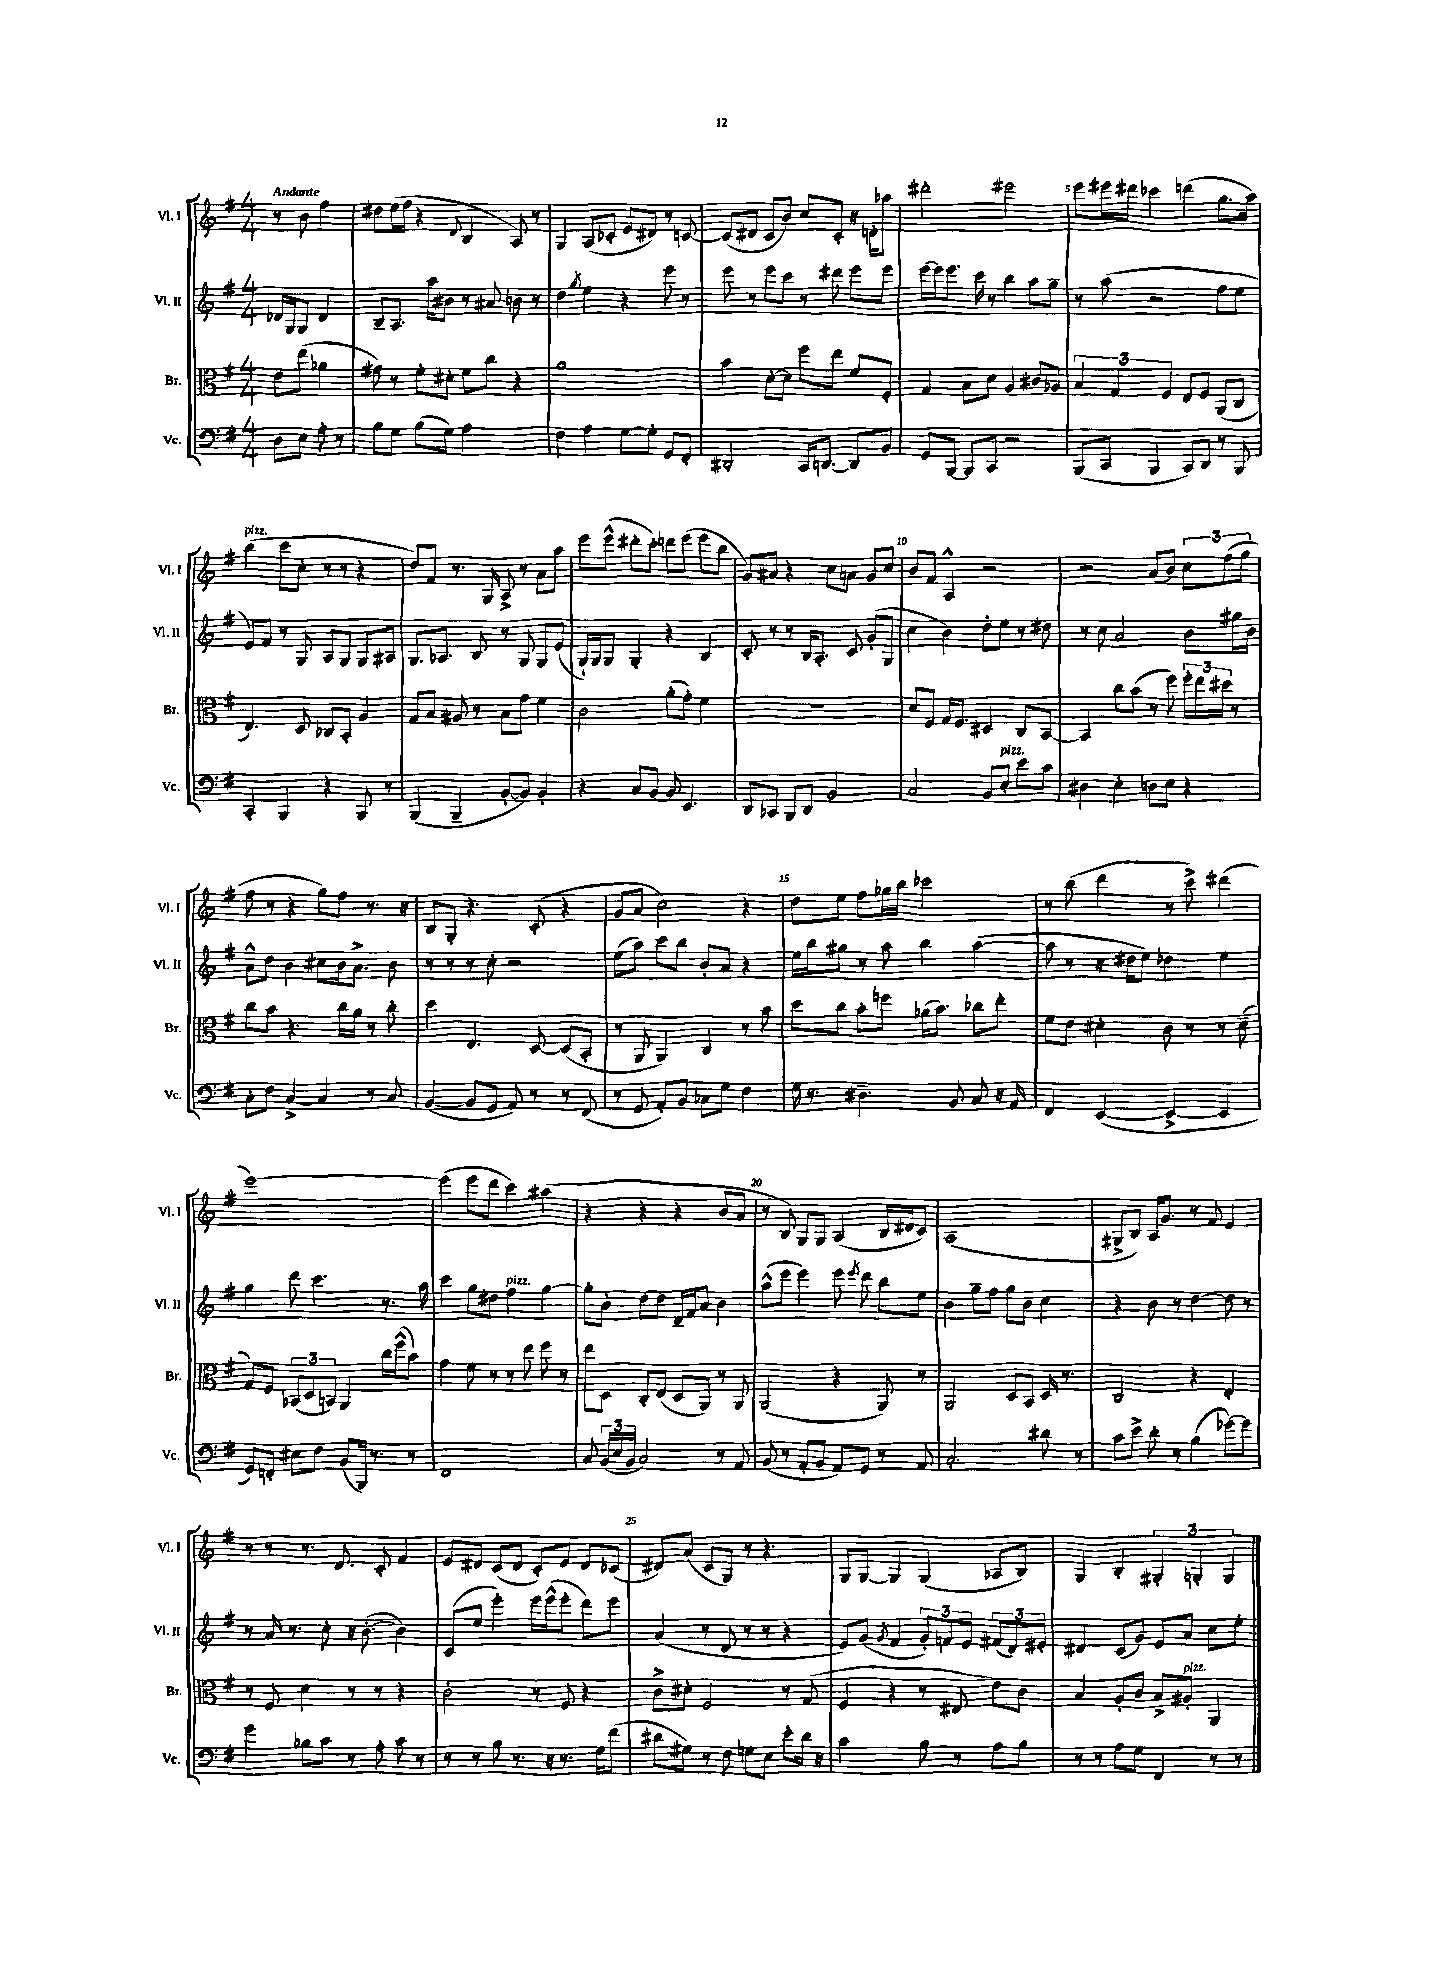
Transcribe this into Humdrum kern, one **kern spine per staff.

**kern	**kern	**kern	**kern
*part4	*part3	*part2	*part1
*staff4	*staff3	*staff2	*staff1
*I"Vc.	*I"Br.	*I"Vl. II	*I"Vl. I
*I'Vc.	*I'Br.	*I'Vl. II	*I'Vl. I
*clefF4	*clefC3	*clefG2	*clefG2
*k[f#]	*k[f#]	*k[f#]	*k[f#]
*M4/4	*M4/4	*M4/4	*M4/4
=	=	=	=
!	!	!	!LO:TX:a:B:t=Andante
8D\L	8e\L	16d-X/LL	8r
.	.	16G/J	.
8E\J	(8ee\J	8G/J	8b\
8A'\	4a-X\	4d-/	4ff#\
8r	.	.	.
=1	=1	=1	=1
8B\L	8g#X\)	8B~/L	8dd#X\L
8G\J	8r	8.A/J	(16ee\L
.	.	.	16ff#\JJ
(8B\L	8f#'\L	.	4r
.	.	16aa\KL	.
8G\J)	8d#X'\J	8b#X\J	.
.	.	.	8qqd/
2A\	8f#\L	8r	4B/
.	8cc\J	8a#X/	.
.	4r	8bn\	8A/)
.	.	8r	8r
=2	=2	=2	=2
4F#\	1a	4dd\	4G/
.	.	8qgg/	.
4A\	.	4ee\	(8A/L
.	.	.	8c-X'/J
[8G\L	.	4r	8e/L
8G'\J]	.	.	8d#X/J)
8GG/L	.	8eee\	8r
8FF#'/J	.	8r	[8cn/
=3	=3	=3	=3
2DD#X'/	4b\	8eee\	(8c/L]
.	.	8r	8d#X/J
.	[8d'\L	8eee\L	8c/L
.	8d\J]	8ccc\J	8b/J)
16CC/KL	8ff#\L	8r	8cc/L
[8.DDn/J	.	.	.
.	8ee\J	8ddd#X\	8c'/J
8DD/L]	8f#/L	8eee\L	16r
.	.	.	16dn'\KL
8BB/J	8F#'/J	8eee\J	8aa-X\J
=4	=4	=4	=4
8GG/L	4G/	[16eee\LL	2ddd#X'\
.	.	16eee\J]	.
[8BBB/J	.	8.eee\J	.
8BBB/L]	8B\L	.	.
.	.	16ccc\	.
8CC/J	8d\J	8r	.
2r	4A/	4bb\	2eee#X\
.	8c#X/L	8aa\L	.
.	8A-X/J	8gg~\J	.
=5	=5	=5	=5
(8BBB/L	6B/	8r	8eee\L
8CC/J	.	(8aa\	16eee#X\L
.	6G/	.	.
.	.	.	16ddd#X\JJ
4BBB/	.	2r	4ccc-X\
.	6F#/	.	.
8CC/L)	8E/L	.	(4dddn\
8DD/J	8F#/J	.	.
8r	(8AA/L	8ff#\L	8.gg\L
8BBB/	8C/J	8ee\J	.
.	.	.	16aa\Jk)
!!LO:LB:g=z
=6	=6	=6	=6
!	!	!	!LO:TX:a:i:t=pizz.
4CC'/	4.E/)	8e/L)	(4bb\
.	.	8f#/J	.
4BBB/	.	8r	8ccc\L
.	8D/	8G/	8cc'\J
4r	8C-X/L	8A/L	8r
.	8BB'/J	8G/J	8r
8BBB/	4A/	8G/L	4r
8r	.	8A#X/J	.
=7	=7	=7	=7
(4BBB/	8G/L	8.G/L	8dd/L)
.	8B/J	.	8f#/J
.	.	8.A-X/J	.
4BBB~/	8A#X/	.	8.r
.	8r	8B/	.
.	.	.	16G/
[8BB'/L	8B\L	8r	8A^/
8BB/J])	8g\J	8G/	8r
4BB'/	4f#\	8G/L	8a\L
.	.	(8e/J	8aa\J
=8	=8	=8	=8
4r	2c\	16G`/LL)	8eee\L
.	.	16G/J	.
.	.	8G/J	(8eee^^\J
8C/L	.	4G'/	8ddd#X'\L
[8BB/J	.	.	8ccc'\J)
8BB/]	(8a'\L	4r	8dddn\L
4.EE/	8g'\J)	.	(8eee\J
.	4f#\	4B/	8eee\L
.	.	.	8bb\J
=9	=9	=9	=9
8DD/L	1r	8c'/	8g/L)
8CC-X/J	.	8r	8a#X/J
8BBB/L	.	8r	4r
8DD/J	.	16B/KL	.
.	.	8.A'/J	.
2BB/	.	.	8cc\L
.	.	8c/	8an\J
.	.	(8g'/L	8g/L
.	.	8G/J	8cc/J
=10	=10	=10	=10
2C/	8d/L	4cc\	8b/L
.	8F#/J	.	8f#/J
.	16G/KL	4b\)	4A^^/
.	8.F#/J	.	.
8BB/L	4D#X/	8dd'\L	2r
!LO:TX:a:i:t=pizz.	!	!	!
8E'/J	.	8ee\J	.
8e\L	8C/L	8r	.
8c\J	[8BB/J	8dd#X\	.
=11	=11	=11	=11
4D#X\	4BB/]	8r	2r
.	.	8cc\	.
4E'\	8cc\L	2a/	.
.	(8b\J	.	.
8Dn\L	8r	.	(8a/L
8E\J	8ff#\)	.	8b/J)
4r	24ff#'\LL	8b\L	12cc\L
.	24ee\	.	.
.	24dd#X\JJ	.	(12ff#\
.	8r	16gg#X\L	.
.	.	.	12gg\J
.	.	16b\JJ	.
!!LO:LB:g=z
=12	=12	=12	=12
8C'\L	8cc\L	8a^^\L	8ff#\
8F#\J	8b\J	8dd\J	8r
[4C^/	4.r	4b\	4r
4C/]	.	8cc#X\L	8gg\L)
.	16cc\LL	16b\k	8ff#\J
.	16a\JJ	8.a^\J	.
8r	8r	.	8.r
8C/	8cc'\	8b\	.
.	.	.	16r
=13	=13	=13	=13
([4BB/	4dd\	8r	8B/L
.	.	8r	8G'/J
8BB/L]	4.E/	8r	4.r
8GG/J	.	8cc'\	.
8AA/)	.	2r	.
8r	[8D/	.	(8c'/
8r	(8D/L]	.	4r
(8FF#/	8BB'/J	.	.
=14	=14	=14	=14
8r	8r	(8ee\L	8g/L
8GG/	8AA/	8aa\J)	8a/J
8AA'/L)	4AA/)	8ccc\L	2cc\)
8BB/J	.	8bb\J	.
8C-X\L	4C/	8b'/L	.
8G\J	.	8a/J	.
4F#\	8r	4r	4r
.	8b\	.	.
=15	=15	=15	=15
16G\	8dd\L	16ee\LL	8dd\L
8.r	.	16bb\J	.
.	8cc\J	8gg#X\J	8ee\J
4.D#X~\	8b'\L	8r	8ff#\L
.	8ffn\J	8aa\	16gg-X\L
.	.	.	16bb\JJ
.	(16a-X\KL	4bb\	2ccc-X\
.	8.b\J)	.	.
8BB/	.	.	.
8C/	8cc-X\L	([4aa\	.
16r	8ee'\J	.	.
16AA/	.	.	.
=16	=16	=16	=16
4FF#/	8f#\L	8aa\]	8r
.	8e\J	8r	(8bb\
([4EE/	4d#X'\	16r	4ddd\
.	.	16dd#X\KL	.
.	.	8ee\J)	.
4EE^/_	8c\	4dd-X\	8r
.	8r	.	8ccc^\)
4EE/]	8r	4ee\	(4ddd#X\
.	(8d#~\	.	.
!!LO:LB:g=z
=17	=17	=17	=17
8GG/L)	8G/L)	4gg\	[1eee)
8FFn'/J	8F#/J	.	.
8E#X\L	(12BB-X/L	8ddd\	.
.	12D/	.	.
8F#\J	.	4.ccc\	.
.	12BBn/J)	.	.
(8BB/L	4AA/	.	.
16BBB/Jk)	.	.	.
8.r	.	.	.
.	16cc\LL	8.r	.
.	(16ff#^^\J	.	.
8r	8b\J)	.	.
.	.	16aa\	.
=18	=18	=18	=18
1FF#	4g\	4ccc\	(4eee\]
.	8f#\	8gg\L	8eee\L
.	8r	8dd#X\J	8ddd\J
!	!	!LO:TX:a:i:t=pizz.	!
.	8r	4ff#\	4ccc\)
.	8ee\	.	.
.	8ff#\	[4gg\	(4aa#X\
.	8r	.	.
=19	=19	=19	=19
8C/	8ee\L	8gg'\L]	4r
(24BB/LL	8D\J	8b'\J	.
24E/	.	.	.
24BB/JJ	.	.	.
2C/)	8C'/L	[8dd\L	4r
.	(8E/J	8dd\J]	.
.	8D/L	16d~/LL	4r
.	.	16f#/J	.
.	8AA/J)	8a/J	.
8r	8r	4b\	8b/L
8AA/	8AA/	.	8a/J
=20	=20	=20	=20
(8BB/	(2AA/	(8aa^^\L	8r
8r	.	8eee\J	8B/)
8AA'/L	.	4eee\)	8G/L
8BB/J	.	.	8G/J
8AA/L)	4r	8eee\	(4A/
.	.	8qeee/	.
8GG/J	.	8ddd\	.
8r	8AA/)	8bb\L	16B/LL
.	.	.	16d#X/J
8AA/	8r	8ee\J	8c/J)
=21	=21	=21	=21
2.C'/	2AA/	4b\	(1A
.	.	8gg~\L	.
.	.	8ff#\J	.
.	8D/L	8gg\L	.
.	8BB/J	8b\J	.
8d#X\	16D/	4cc\	.
.	8.r	.	.
8r	.	.	.
=22	=22	=22	=22
8c\L	2C/	4r	8G#X^/L
8e^\J	.	.	8B/J)
8d'\	.	8b\	16A/KL
.	.	.	8.g/J
8r	.	8r	.
(4B\	4r	[4dd\	8r
.	.	.	8f#/
[8g-X\L)	4E'/	8dd\]	4e/
8g-\J]	.	8r	.
!!LO:LB:g=z
=23	=23	=23	=23
4g\	8r	8r	8r
.	8F#/	16a/	8r
.	.	8.r	.
8B-X\L	4d\	.	8.r
8c\J	.	8cc'\	.
.	.	.	8.d/
8r	8r	16r	.
.	.	([8.b'\	.
8A'\	8r	.	8c'/
8c\	4r	4b\])	4f#/
8r	.	.	.
=24	=24	=24	=24
8r	2c'\	(8c/L	8e/L
8r	.	8ee/J	8d#X/J
8B\	.	4eee'\)	(8c/L
8.r	.	.	8d#/J
.	8r	16eee\LL	8c'/L)
16r	.	(16eee^^\J	.
8.r	8F#/	8eee'\J	8e/J
.	4r	8ddd\L)	8d#/L
16G\KL	.	.	.
(8f#\J	.	8eee\J	(8c-X/J
=25	=25	=25	=25
8d#X\L	8c^\L	(4a/	8d#X/L)
8G#X\J)	8d#X'\J	.	(8a/J
8r	2F#/	8r	8c/L
8F#\	.	8d/	8G/J)
8Gn\L	.	8r	8r
8E\J	.	8r	4.r
8e'\L	8r	4r	.
16d#\Jk	(8G/	.	.
16r	.	.	.
=26	=26	=26	=26
2c\	4F#/	8e/L)	8G/L
.	.	(8g/J	[8G/J
.	.	8qg/	.
.	4r	4f#/	4G/]
8B\	8r	12g'/L)	(4G/
.	.	12fn/	.
8r	8E#X/	.	.
.	.	12e/J	.
8A\L	8e\L)	(12f#X/L	8A-X/L
.	.	12d/)	.
8B\J	8c\J	.	8B/J)
.	.	12e#X'/J	.
=27	=27	=27	=27
8r	4B/	4d#X/	4G/
8r	.	.	.
8A\L	8A'/L	(8c/L	4B'/
8G\J	8c/J	8g/J)	.
4FF#/	8B^/L	8e/L	6G#X'/
!	!LO:TX:a:i:t=pizz.	!	!
.	8A#X'/J	8a/J	.
.	.	.	6Gn'/
8r	4AA/	8cc\L	.
.	.	.	6G/
8r	.	8ee'\J	.
==	==	==	==
*-	*-	*-	*-
